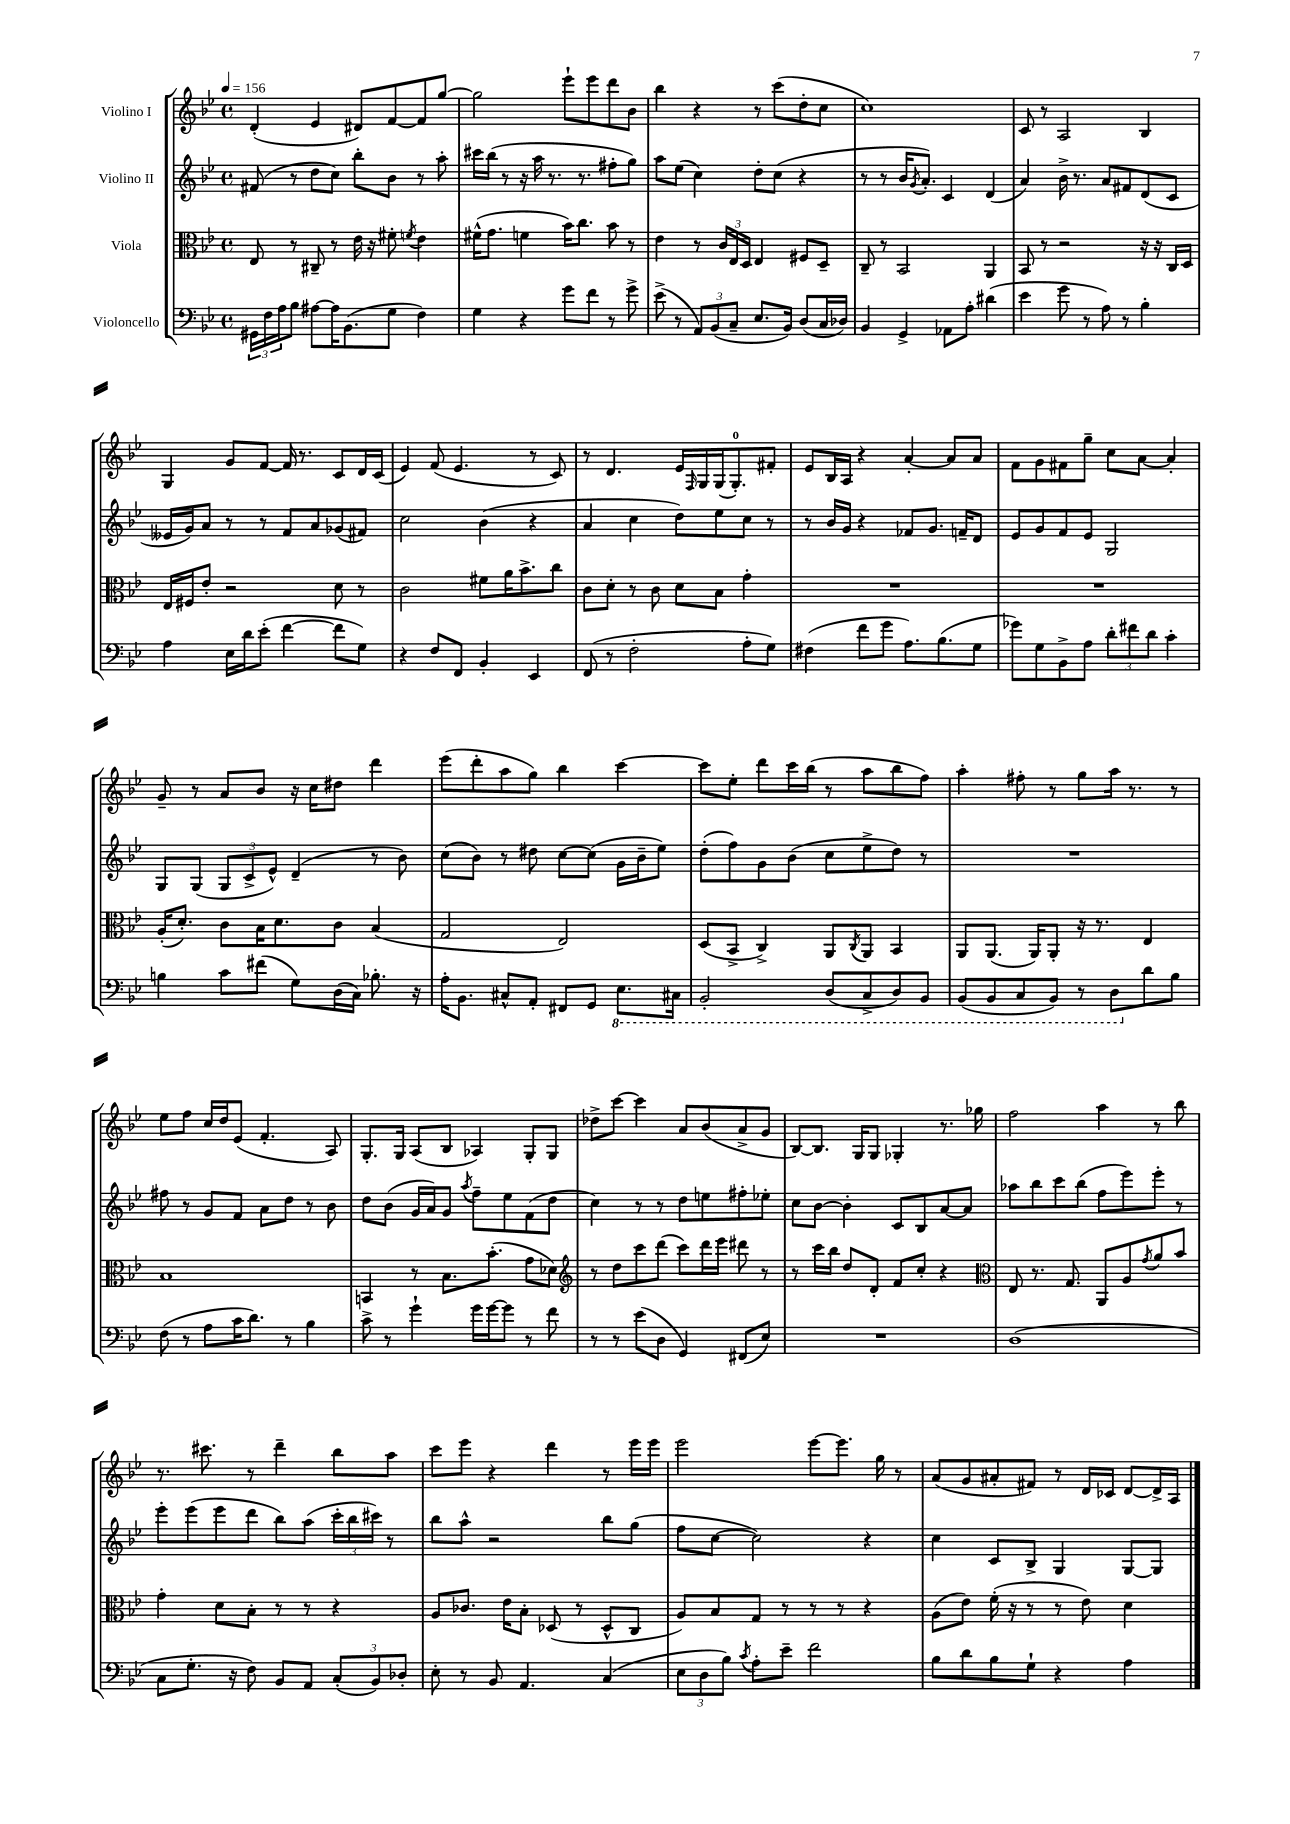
<<
\new StaffGroup <<
\new Staff = "s0" \with { instrumentName = "Violino I" } {
    \clef treble \key bes \major \defaultTimeSignature \time 4/4 \tempo 4 = 156
    d'4-.( ees'4 dis'8) f'8~ f'8 g''8~ |
    g''2 ees'''8-! ees'''8 d'''8 bes'8 |
    bes''4 r4 r8 c'''8( d''8-. c''8 |
    c''1) |
    c'8 r8 a2 bes4 |
    g4 g'8 f'8~ f'16 r8. c'8 d'16 c'16( |
    ees'4) f'8( ees'4. r8 c'8) |
    r8 d'4. ees'16 \grace { f16 } g16 g16( g8.-0-.) fis'8-. |
    ees'8 bes16 a16 r4 a'4~-. a'8 a'8 |
    f'8 g'8 fis'8 g''8-- c''8 a'8~ a'4-. |
    g'8-- r8 a'8 bes'8 r16 c''16 dis''8 d'''4 |
    ees'''8( d'''8-. a''8 g''8) bes''4 c'''4~ |
    c'''8 ees''8-. d'''8 c'''16 bes''16( r8 a''8 bes''8 f''8) |
    a''4-. fis''8-. r8 g''8 a''16 r8. r8 |
    ees''8 f''8 c''16 d''16 ees'8( f'4.-. a8) |
    g8.-. g16 a8( bes8 aes4) g8-. g8 |
    des''8-> c'''8~ c'''4 a'8 bes'8( a'8-> g'8 |
    bes8~) bes8. g16 g8 ges4-. r8. ges''16 |
    f''2 a''4 r8 bes''8 |
    r8. cis'''8. r8 d'''4-- bes''8 a''8 |
    c'''8 ees'''8 r4 d'''4 r8 ees'''16 ees'''16 |
    ees'''2 ees'''8~ ees'''8. g''16 r8 |
    a'8( g'8 ais'8-. fis'8) r8 d'16 ces'16 d'8~ d'16-> a16 \bar "|." |
}
\new Staff = "s1" \with { instrumentName = "Violino II" } {
    \clef treble \key bes \major \defaultTimeSignature \time 4/4
    fis'8( r8 d''8 c''8) bes''8-. bes'8 r8 a''8-. |
    cis'''16 bes''16( r8 r16 a''16 r8. r8. fis''8-. g''8) |
    a''8 ees''8( c''4) d''8-. c''8( r4 |
    r8 r8 bes'16 \acciaccatura { g'8 } a'8.-.) c'4 d'4( |
    a'4) bes'16-> r8. a'8 fis'8 d'8( c'8 |
    eeses'16 g'16) a'8 r8 r8 f'8 a'8 ges'8( fis'8) |
    c''2 bes'4( r4 |
    a'4 c''4 d''8) ees''8 c''8 r8 |
    r8 bes'16 g'16 r4 fes'8 g'8. f'16-- d'8 |
    ees'8 g'8 f'8 ees'8 g2 |
    g8 g8( \tuplet 3/2 { g8 c'8-> ees'8-^) } d'4--( r8 bes'8) |
    c''8( bes'8) r8 dis''8 c''8~ c''8( g'16 bes'16-- ees''8) |
    d''8-.( f''8) g'8 bes'8( c''8 ees''8-> d''8) r8 |
    R1 |
    fis''8 r8 g'8 f'8 a'8 d''8 r8 bes'8 |
    d''8 bes'8( g'16 a'16) g'8 \acciaccatura { a''8 } f''8-- ees''8 f'8( d''8 |
    c''4) r8 r8 d''8 e''8 fis''8-. ees''8-. |
    c''8 bes'8~ bes'4-. c'8 bes8 a'8~ a'8 |
    aes''8 bes''8 c'''8 bes''8( f''8 ees'''8) ees'''8-. r8 |
    ees'''8-. ees'''8( ees'''8 d'''8 bes''8) a''8( \tuplet 3/2 { c'''16-. bes''16 cis'''16) } r8 |
    bes''8 a''8-^ r2 bes''8 g''8( |
    f''8 c''8~ c''2) r4 |
    c''4 c'8 bes8-> g4 g8~ g8 \bar "|." |
}
\new Staff = "s2" \with { instrumentName = "Viola" } {
    \clef alto \key bes \major \defaultTimeSignature \time 4/4
    ees8 r8 cis8-- r8 ees'16 r16 fis'8-. \acciaccatura { f'8 } ees'4 |
    fis'16-^( g'8. f'4 bes'16) c''8. bes'8 r8 |
    ees'4 r8 \tuplet 3/2 { c'16 ees16 d16 } ees4 fis8 d8-- |
    c8-- r8 bes,2 a,4 |
    bes,8 r8 r2 r16 r16 c16 d16 |
    ees16 fis16 ees'8-. r2 d'8 r8 |
    c'2 fis'8 a'16 bes'8.-> c''8 |
    c'8 d'8-. r8 c'8 d'8 bes8 g'4-. |
    R1 |
    R1 |
    a16-.( d'8.-.) c'8 bes16 d'8. c'8 bes4( |
    g2 ees2) |
    d8( bes,8-> c4->) a,8 \acciaccatura { c8 } a,8 bes,4 |
    a,8 a,8.( a,16) a,8-. r16 r8. ees4 |
    bes1 |
    b,4 r8 bes8. bes'8.-.( g'8 des'8) |
    \clef treble r8 d''8 c'''8 d'''8( c'''8) d'''16 ees'''16 dis'''8 r8 |
    r8 c'''16 bes''16 d''8 d'8-. f'8 c''8-. r4 |
    \clef alto ees8 r8. g8. a,8 a8 \acciaccatura { g'8 } a'8 bes'8 |
    g'4-. d'8 bes8-. r8 r8 r4 |
    a8 ces'8. ees'16 bes8-. des8( r8 des8-^ c8 |
    a8) bes8 g8 r8 r8 r8 r4 |
    a8( ees'8) f'16-.( r16 r8 r8 ees'8) d'4 \bar "|." |
}
\new Staff = "s3" \with { instrumentName = "Violoncello" } {
    \clef bass \key bes \major \defaultTimeSignature \time 4/4
    \tuplet 3/2 { gis,16 f16 a16 } bes8 ais8~ ais16 bes,8.( g8 f4) |
    g4 r4 g'8 f'8 r8 g'8-> |
    ees'8->( r8 \tuplet 3/2 { a,8) bes,8( c8-- } ees8. bes,16) d8( c16 des16) |
    bes,4 g,4-> aes,8 a8-. dis'4( |
    ees'4 g'8 r8 a8) r8 bes4-. |
    a4 ees16 d'16 ees'8-.( f'4~ f'8 g8) |
    r4 f8 f,8 bes,4-. ees,4 |
    f,8( r8 f2-. a8-. g8) |
    fis4( f'8 g'8 a8.) bes8.( g8 |
    ges'8) g8 bes,8-> a8 \tuplet 3/2 { d'8-. fis'8 d'8 } c'4-. |
    b4 c'8 fis'8( g8) d16( c16) bes8.-. r16 |
    a16-. bes,8. cis8-^ a,8-. fis,8 g,8 \ottava #-1 ees,8. cis,16 |
    bes,,2-. d,8( c,8-> d,8) bes,,8 |
    bes,,8( bes,,8 c,8 bes,,8) r8 d,8 \ottava #0 d'8 bes8 |
    f8( r8 a8 c'16 d'8.) r8 bes4 |
    c'8-> r8 g'4-! g'16 g'16~ g'8 r8 f'8 |
    r8 r8 ees'8( d8 g,4) fis,8( ees8) |
    R1 |
    d1( |
    c8 g8.-. r16 f8) bes,8 a,8 \tuplet 3/2 { c8-.( bes,8) des8-. } |
    ees8-. r8 bes,8 a,4. c4( |
    \tuplet 3/2 { ees8 d8 bes8) } \acciaccatura { c'8 } a8-. ees'8-- f'2 |
    bes8 d'8 bes8 g8-! r4 a4 \bar "|." |
}
>>
>>
\layout { \context { \Score \remove "Bar_number_engraver" } }
